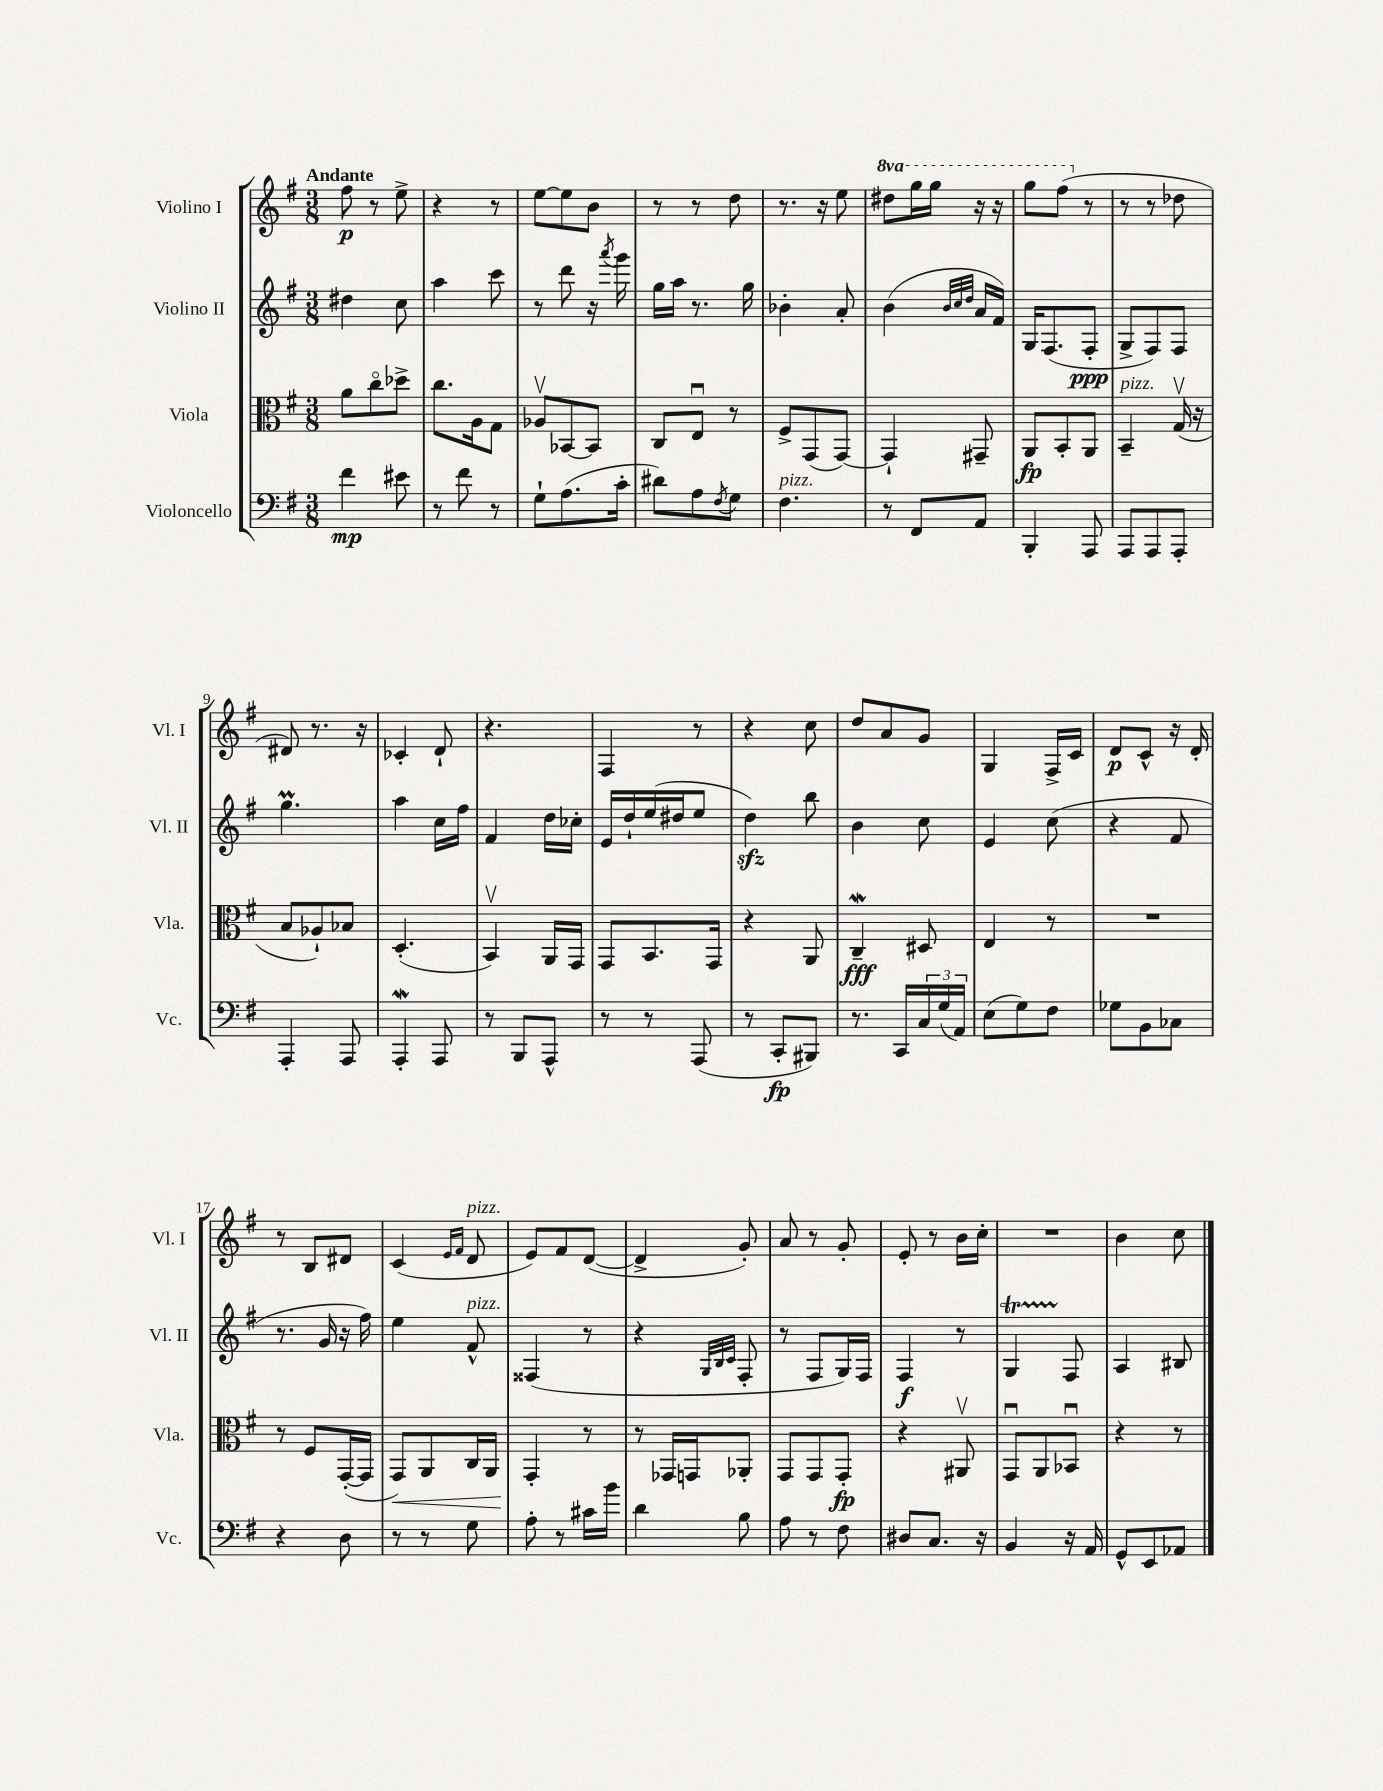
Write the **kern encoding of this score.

**kern	**dynam	**kern	**dynam	**kern	**dynam	**kern	**dynam
*part4	*part4	*part3	*part3	*part2	*part2	*part1	*part1
*staff4	*staff4	*staff3	*staff3	*staff2	*staff2	*staff1	*staff1
*I"Violoncello	*	*I"Viola	*	*I"Violino II	*	*I"Violino I	*
*I'Vc.	*	*I'Vla.	*	*I'Vl. II	*	*I'Vl. I	*
*clefF4	*	*clefC3	*	*clefG2	*	*clefG2	*
*k[f#]	*	*k[f#]	*	*k[f#]	*	*k[f#]	*
*M3/8	*	*M3/8	*	*M3/8	*	*M3/8	*
=1	=1	=1	=1	=1	=1	=1	=1
!	!	!	!	!	!	!LO:TX:a:B:t=Andante	!
4f#\	mp	8a\L	.	4dd#X\	.	8ff#\	p
.	.	8cc\	.	.	.	8r	.
8e#X\	.	8dd-X^\J	.	8cc\	.	8ee^\	.
=2	=2	=2	=2	=2	=2	=2	=2
8r	.	8.cc\L	.	4aa\	.	4r	.
8f#\	.	.	.	.	.	.	.
.	.	16A\k	.	.	.	.	.
8r	.	8G\J	.	8ccc\	.	8r	.
=3	=3	=3	=3	=3	=3	=3	=3
8G`\L	.	8A-Xv/L	.	8r	.	[8ee\L	.
(8.A\	.	[8BB-X/	.	8ddd\	.	8ee\]	.
.	.	8BB-/J]	.	16r	.	8b\J	.
.	.	.	.	8qaaa/	.	.	.
16c'\Jk	.	.	.	16ggg\	.	.	.
=4	=4	=4	=4	=4	=4	=4	=4
8d#X\L)	.	8C/L	.	16gg\LL	.	8r	.
.	.	.	.	16aa\JJ	.	.	.
8A\	.	8Eu/J	.	8.r	.	8r	.
8qF#/	.	.	.	.	.	.	.
8G\J	.	8r	.	.	.	8dd\	.
.	.	.	.	16gg\	.	.	.
=5	=5	=5	=5	=5	=5	=5	=5
!LO:TX:a:i:t=pizz.	!	!	!	!	!	!	!
4.F#\	.	8F#^/L	.	4b-X'\	.	8.r	.
.	.	(8GG/	.	.	.	.	.
.	.	.	.	.	.	16r	.
.	.	[8GG/J)	.	8a'/	.	8ee\	.
=6	=6	=6	=6	=6	=6	=6	=6
*	*	*	*	*	*	*8va	*
8r	.	4GG`/]	.	(4b\	.	8ddd#X\L	.
8FF#/L	.	.	.	.	.	16ggg\L	.
.	.	.	.	.	.	16ggg\JJ	.
.	.	.	.	32qqb/LLL	.	.	.
.	.	.	.	32qqcc/	.	.	.
.	.	.	.	32qqdd/JJJ	.	.	.
8AA/J	.	8GG#X~/	.	16a/LL	.	16r	.
.	.	.	.	16f#/JJ)	.	16r	.
=7	=7	=7	=7	=7	=7	=7	=7
4BBB'/	.	8AA/L	fp	16G/KL	.	8ggg\L	.
.	.	.	.	(8.F#/	.	.	.
.	.	8BB'/	.	.	.	(8fff#\J	.
*	*	*	*	*	*	*X8va	*
8AAA/	.	8AA/J	.	8F#'/J	ppp	8r	.
=8	=8	=8	=8	=8	=8	=8	=8
!	!	!LO:TX:a:i:t=pizz.	!	!	!	!	!
8AAA/L	.	4BB~/	.	8G^/L	.	8r	.
8AAA/	.	.	.	8F#/)	.	8r	.
8AAA'/J	.	(16Gv/	.	8F#/J	.	8dd-X\	.
.	.	16r	.	.	.	.	.
!!LO:LB:g=z
=9	=9	=9	=9	=9	=9	=9	=9
4AAA'/	.	8B/L	.	4.ggM\	.	8d#X/)	.
.	.	8A-X`/)	.	.	.	8.r	.
8AAA/	.	8B-X/J	.	.	.	.	.
.	.	.	.	.	.	16r	.
=10	=10	=10	=10	=10	=10	=10	=10
4AAAW'/	.	(4.D'/	.	4aa\	.	4c-X'/	.
8AAA/	.	.	.	16cc\LL	.	8d`/	.
.	.	.	.	16ff#\JJ	.	.	.
=11	=11	=11	=11	=11	=11	=11	=11
8r	.	4BBv/)	.	4f#/	.	4.r	.
8BBB/L	.	.	.	.	.	.	.
8AAA^^/J	.	16AA/LL	.	16dd\LL	.	.	.
.	.	16GG/JJ	.	16cc-X'\JJ	.	.	.
=12	=12	=12	=12	=12	=12	=12	=12
8r	.	8GG/L	.	16e/LL	.	4F#/	.
.	.	.	.	16dd`/	.	.	.
8r	.	8.BB/	.	(16ee/	.	.	.
.	.	.	.	16dd#X/J	.	.	.
(8AAA/	.	.	.	8ee/J	.	8r	.
.	.	16GG/Jk	.	.	.	.	.
=13	=13	=13	=13	=13	=13	=13	=13
8r	.	4r	.	4ddzz\)	.	4r	.
8CC'/L	fp	.	.	.	.	.	.
8BBB#X/J)	.	8AA/	.	8bb\	.	8cc\	.
=14	=14	=14	=14	=14	=14	=14	=14
8.r	.	4Cw~/	fff	4b\	.	8dd/L	.
.	.	.	.	.	.	8a/	.
16CC/LL	.	.	.	.	.	.	.
24C/	.	8D#X/	.	8cc\	.	8g/J	.
(24G/	.	.	.	.	.	.	.
24AA/JJ)	.	.	.	.	.	.	.
=15	=15	=15	=15	=15	=15	=15	=15
(8E\L	.	4E/	.	4e/	.	4G/	.
8G\)	.	.	.	.	.	.	.
8F#\J	.	8r	.	(8cc\	.	16F#^/LL	.
.	.	.	.	.	.	16c/JJ	.
=16	=16	=16	=16	=16	=16	=16	=16
8G-X\L	.	4.r	.	4r	.	8d/L	p
8BB\	.	.	.	.	.	8c^^/J	.
8C-X\J	.	.	.	8f#/	.	16r	.
.	.	.	.	.	.	16d'/	.
!!LO:LB:g=z
=17	=17	=17	=17	=17	=17	=17	=17
4r	.	8r	.	8.r	.	8r	.
.	.	8F#/L	.	.	.	8B/L	.
.	.	.	.	16g/	.	.	.
8D\	.	([16GG'/L	.	16r	.	8d#X/J	.
.	.	16GG/JJ]	.	16ff#\)	.	.	.
=18	=18	=18	=18	=18	=18	=18	=18
!	!	!	!LO:HP:b	!	!	!	!
8r	.	8GG/L)	<	4ee\	.	(4c/	.
8r	.	8AA/	.	.	.	.	.
.	.	.	.	.	.	16qqe/LL	.
.	.	.	.	.	.	16qqf#/JJ	.
!	!	!	!	!	!	!LO:TX:a:i:t=pizz.	!
!	!	!	!	!LO:TX:a:i:t=pizz.	!	!	!
8G\	.	16C/L	.	8f#^^/	.	8d/	.
.	.	16AA/JJ	.	.	.	.	.
=19	=19	=19	=19	=19	=19	=19	=19
8A'\	.	4GG'/	.	(4F##X/	.	8e/L)	.
8r	.	.	.	.	.	8f#/	.
16c#X\LL	.	8r	[	8r	.	([8d/J	.
16b\JJ	.	.	.	.	.	.	.
=20	=20	=20	=20	=20	=20	=20	=20
4d\	.	8r	.	4r	.	4d^/]	.
.	.	16GG-X/LL	.	.	.	.	.
.	.	16GGn/J	.	.	.	.	.
.	.	.	.	32qqG/LLL	.	.	.
.	.	.	.	32qqB/	.	.	.
.	.	.	.	32qqc/JJJ	.	.	.
8B\	.	8AA-X'/J	.	8F#'/	.	8g'/)	.
=21	=21	=21	=21	=21	=21	=21	=21
8A\	.	8GG/L	.	8r	.	8a/	.
8r	.	8GG/	.	8F#/L	.	8r	.
8F#\	.	8GG'/J	fp	16G/L)	.	8g'/	.
.	.	.	.	16F#/JJ	.	.	.
=22	=22	=22	=22	=22	=22	=22	=22
8D#X/L	.	4r	.	4F#/	f	8e'/	.
8.C/J	.	.	.	.	.	8r	.
.	.	8AA#Xv/	.	8r	.	16b\LL	.
16r	.	.	.	.	.	16cc'\JJ	.
=23	=23	=23	=23	=23	=23	=23	=23
4BB/	.	8GGu/L	.	4GT/	.	4.r	.
.	.	8AA/	.	.	.	.	.
16r	.	8BB-Xu/J	.	8F#/	.	.	.
16AA/	.	.	.	.	.	.	.
=24	=24	=24	=24	=24	=24	=24	=24
8GG^^/L	.	4r	.	4A/	.	4b\	.
8EE/	.	.	.	.	.	.	.
8AA-X/J	.	8r	.	8B#X/	.	8cc\	.
==	==	==	==	==	==	==	==
*-	*-	*-	*-	*-	*-	*-	*-
